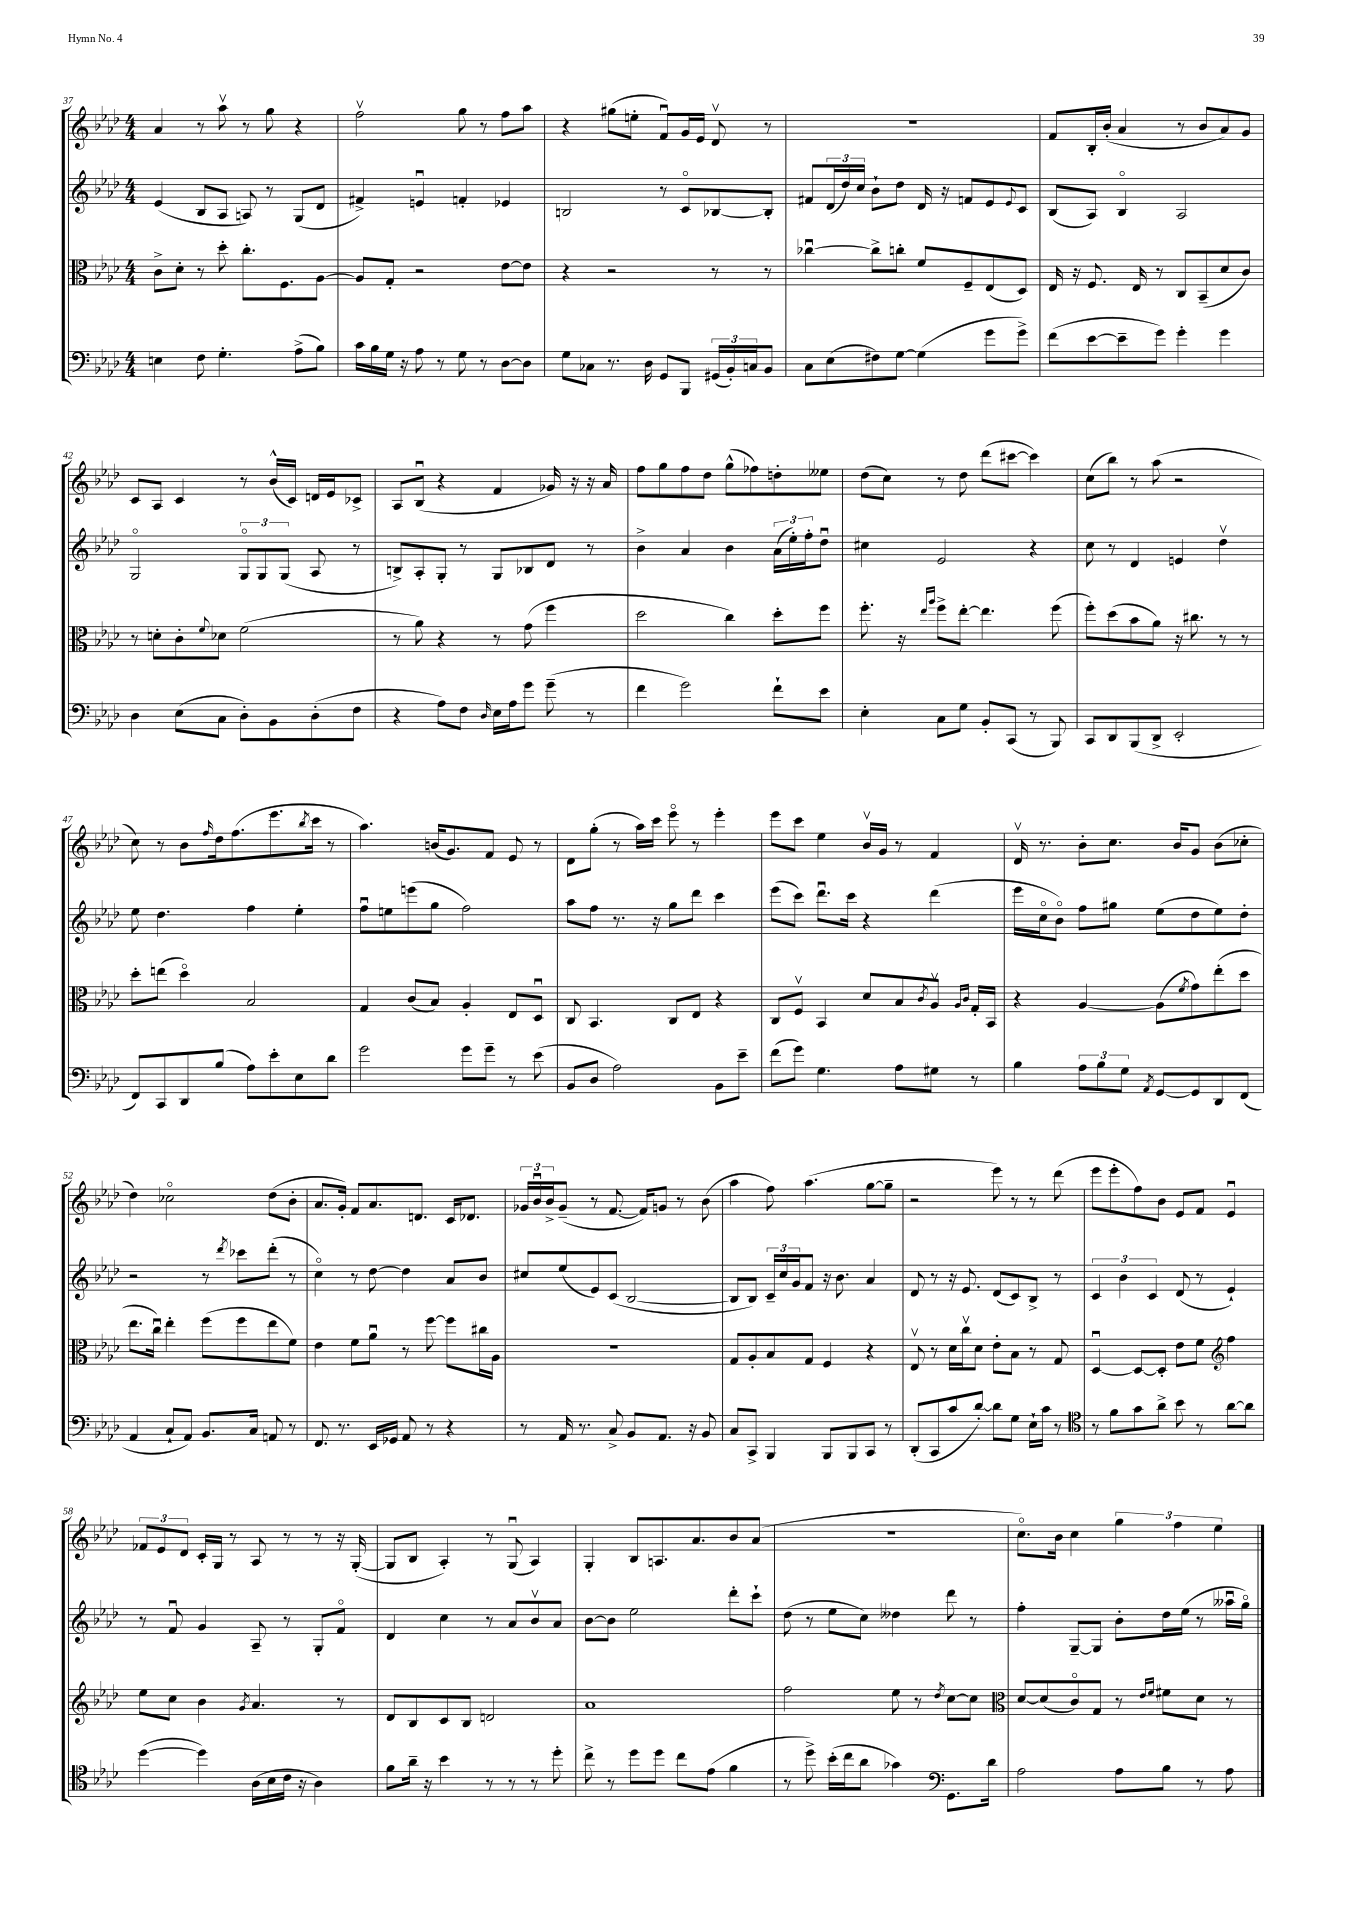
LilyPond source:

<<
\new StaffGroup <<
\new Staff = "s0" {
    \clef treble \key aes \major \numericTimeSignature \time 4/4
    aes'4 r8 aes''8\upbow r8 g''8 r4 |
    f''2\upbow g''8 r8 f''8 aes''8 |
    r4 gis''8( e''8-. f'8\downbow) g'16 ees'16 des'8\upbow r8 |
    R1 |
    f'8 bes16-. bes'16-.( aes'4 r8 bes'8 aes'8) g'8 |
    c'8 aes8 c'4 r8 bes'16-^( c'16) d'16 ees'16 ces'8-> |
    aes8 bes8\downbow( r4 f'4 ges'16) r16 r16 aes'16 |
    f''8 g''8 f''8 des''8 g''8-^( fes''8) d''8-. eeses''8 |
    des''8( c''8) r8 des''8 des'''8( cis'''8~ cis'''4) |
    c''8( bes''8) r8 aes''8( r2 |
    c''8) r8 bes'8 \grace { f''16 } des''16 f''8.( ees'''8. \acciaccatura { bes''8 } c'''16 r8 |
    aes''4.) b'16( g'8.) f'8 ees'8 r8 |
    des'8 g''8-.( r8 aes''16) c'''16 ees'''8\flageolet r8 ees'''4-. |
    ees'''8 c'''8 ees''4 bes'16\upbow g'16 r8 f'4 |
    des'16\upbow r8. bes'8-. c''8. bes'16 g'8 bes'8( ces''8-. |
    des''4) ces''2\flageolet des''8( bes'8-. |
    aes'8. g'16-.) f'8 aes'8. d'8. c'16 des'8. |
    \tuplet 3/2 { ges'16 bes'16\downbow bes'16-> } ges'8--( r8 f'8.~ f'16) g'8 r8 bes'8( |
    aes''4 f''8) aes''4.( g''8~ g''8-- |
    r2 ees'''8) r8 r8 des'''8( |
    ees'''8 ees'''8-. f''8) bes'8 ees'8 f'8 ees'4\downbow |
    \tuplet 3/2 { fes'8 ees'8 des'8 } c'16-. g16 r8 aes8 r8 r8 r16 g16~-.( |
    g8 bes8 aes4-.) r8 g8\downbow( aes4) |
    g4-. bes8 a8. aes'8. bes'8 aes'8( |
    R1 |
    c''8.\flageolet) bes'16 c''4 \tuplet 3/2 { g''4 f''4 ees''4 } \bar "|." |
}
\new Staff = "s1" {
    \clef treble \key aes \major \numericTimeSignature \time 4/4
    ees'4( bes8 aes8 a8) r8 g8( des'8 |
    fis'4->) e'4\downbow f'4-. ees'4 |
    b2 r8 c'8\flageolet bes8~ bes8-. |
    fis'8 \tuplet 3/2 { des'16( des''16) c''16 } bes'8-! des''8 des'16 r16 f'8 ees'8 \appoggiatura { ees'8 } c'8 |
    bes8( aes8) bes4\flageolet aes2 |
    g2\flageolet \tuplet 3/2 { g8\flageolet g8 g8( } aes8 r8 |
    b8->) aes8-. g8-. r8 g8 bes8 des'8 r8 |
    bes'4-> aes'4 bes'4 \tuplet 3/2 { aes'16( ees''16-.) f''16-. } des''8\downbow |
    cis''4 ees'2 r4 |
    c''8 r8 des'4 e'4 des''4\upbow |
    ees''8 des''4. f''4 ees''4-. |
    f''8\downbow e''8 e'''8( g''8 f''2) |
    aes''8 f''8 r8. r16 g''8 des'''8 c'''4 |
    ees'''8( c'''8) des'''8.\downbow c'''16 r4 des'''4( |
    ees'''16 c''16\flageolet bes'8\flageolet) f''8 gis''8 ees''8( des''8 ees''8) des''8-. |
    r2 r8 \acciaccatura { des'''8 } ces'''8 des'''8-.( r8 |
    c''4\flageolet) r8 des''8~ des''4 aes'8 bes'8 |
    cis''8 ees''8( ees'8) c'8( bes2~ |
    bes8 bes8) \tuplet 3/2 { c'16-- c''16 g'16 } f'8 r16 bes'8. aes'4 |
    des'8 r8 r16 ees'8. des'8( c'8) bes8-> r8 |
    \tuplet 3/2 { c'4 bes'4 c'4 } des'8( r8 ees'4-!) |
    r8 f'8\downbow g'4 aes8-- r8 g8-. f'8\flageolet |
    des'4 c''4 r8 aes'8 bes'8\upbow aes'8 |
    bes'8~ bes'8 ees''2 des'''8-. c'''8-! |
    des''8( r8 ees''8 c''8) deses''4 des'''8 r8 |
    f''4-. g8~-- g8 bes'8-. des''16 ees''16( r8 aeses''16\downbow g''16\flageolet) \bar "|." |
}
\new Staff = "s2" {
    \clef alto \key aes \major \numericTimeSignature \time 4/4
    c'8-> des'8-. r8 des''8-. c''8.-. f8. aes8~ |
    aes8 g8-. r2 ees'8~ ees'8 |
    r4 r2 r8 r8 |
    ces''4~\downbow ces''8-> c''8-. f'8 f8-- ees8( des8) |
    ees16 r16 f8. ees16 r8 c8 bes,8--( des'8 c'8) |
    r8 d'8-. c'8-. \appoggiatura { f'8 } des'8 f'2( |
    r8 aes'8) r4 r8 g'8( f''4 |
    des''2 c''4) des''8-. f''8 |
    f''8.-. r16 \grace { ees''16 aes''16 } f''8-> ees''8~-. ees''4. f''8( |
    f''8-.) des''8( bes'8 aes'8) r16 cis''8. r8 r8 |
    des''8-. e''8( des''4\flageolet) bes2 |
    g4 c'8( bes8) aes4-. ees8 des8\downbow |
    c8 bes,4. c8 ees8 r4 |
    c8 f8\upbow bes,4 des'8 bes8 \acciaccatura { c'8 } aes8\upbow \grace { aes16 c'16 } g16-. bes,16 |
    r4 aes4~ aes8( \acciaccatura { f'8 } g'8) ees''8-.( des''8 |
    ees''8. c''16\downbow) ees''4-. f''8( f''8 ees''8 f'8) |
    ees'4 f'8 aes'8\downbow r8 f''8~ f''8 cis''16 aes16 |
    R1 |
    g8 aes8-. bes8 g8 f4 r4 |
    ees8\upbow r8 des'16 c''16\upbow des'8 ees'8-. bes8 r8 g8 |
    des4~\downbow des8~ des8-. ees'8 f'8 \clef treble f''4 |
    ees''8 c''8 bes'4 \acciaccatura { g'8 } aes'4. r8 |
    des'8 bes8 c'8 bes8 d'2 |
    aes'1 |
    f''2 ees''8 r8 \acciaccatura { des''8 } c''8~ c''8 |
    \clef alto des'8~ des'8( c'8\flageolet) g8 r8 \grace { ees'16 f'16 } fis'8 des'8 r8 \bar "|." |
}
\new Staff = "s3" {
    \clef bass \key aes \major \numericTimeSignature \time 4/4
    e4 f8 g4.-. aes8->( bes8) |
    c'16 bes16 g16 r16 aes8 r8 g8 r8 des8~ des8 |
    g8 ces8 r8. des16 g,8 bes,,8 \tuplet 3/2 { gis,16( bes,16-.) c16 } bes,8 |
    c8 ees8( fis8) g8~ g4( g'8 g'8->) |
    f'8( ees'8~ ees'8-- g'8) g'4-. g'4 |
    des4 ees8( c8 des8-.) bes,8 des8-.( f8 |
    r4 aes8) f8 \grace { des16 } ees16 aes16 g'8 g'8--( r8 |
    f'4 g'2) f'8-! ees'8 |
    ees4-. c8 g8 bes,8-. c,8( r8 bes,,8) |
    c,8 des,8 bes,,8( des,8-> ees,2-. |
    f,8) c,8 des,8 bes8( aes8) ees'8-. ees8 des'8 |
    g'2 g'8 g'8-- r8 ees'8( |
    bes,8 des8 aes2) bes,8 ees'8-- |
    f'8( g'8) g4. aes8 gis8 r8 |
    bes4 \tuplet 3/2 { aes8 bes8 g8 } \acciaccatura { aes,8 } g,8~ g,8 des,8 f,8( |
    aes,4 c8-! aes,8) bes,8. c16 a,8 r8 |
    f,8. r8. ees,16 ges,16 aes,8 r8 r4 |
    r8 aes,16 r8. c8-> bes,8 aes,8. r16 bes,8 |
    c8 c,8-> bes,,4 bes,,8 bes,,8 c,8 r8 |
    des,8-.( c,8 c'8 des'8~-.) des'8 g8 ees16-! c'16 r8 |
    \clef tenor r8 f'8 g'8 aes'8-> bes'8 r8 aes'8~ aes'8 |
    des''4~( des''4) aes16( bes16 c'16 r16 aes4) |
    f'8 aes'16-- r16 bes'4 r8 r8 r8 des''8-. |
    c''8-> r8 des''8 des''8 c''8 ees'8( f'4 |
    r8 des''8->) bes'16-.( c''16 aes'8 ges'4) \clef bass g,8. des'16 |
    aes2 aes8 bes8 r8 aes8 \bar "|." |
}
>>
>>
\layout { \context { \Score currentBarNumber = #37 } }
